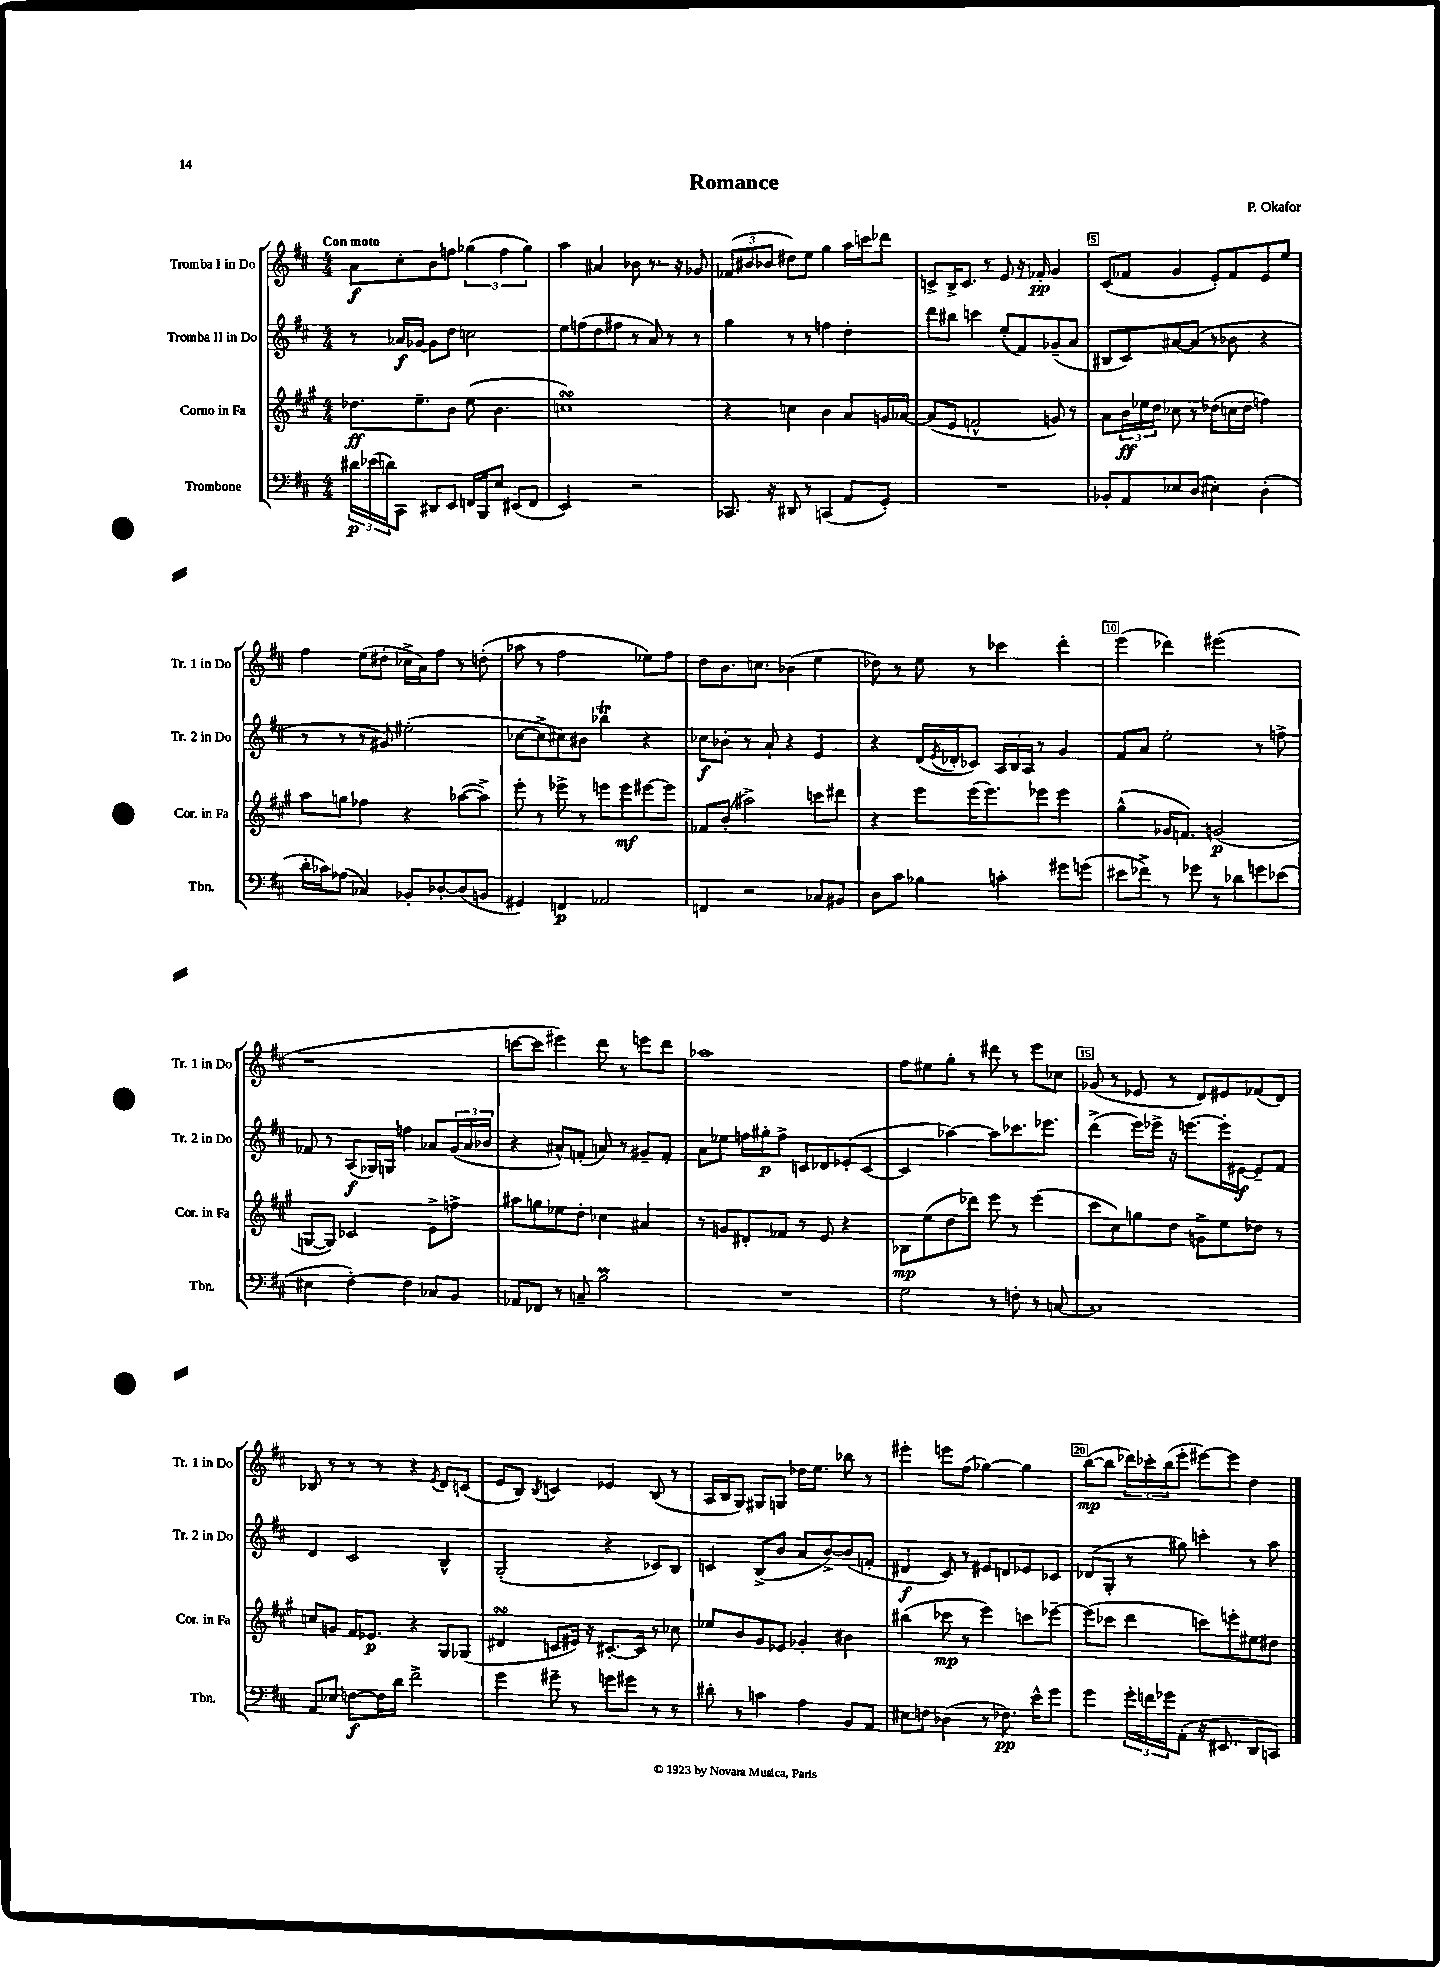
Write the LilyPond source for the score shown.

\header { title = "Romance" composer = "P. Okafor" }
<<
\new StaffGroup <<
\new Staff = "s0" \with { instrumentName = "Tromba I in Do" shortInstrumentName = "Tr. 1 in Do" } {
    \clef treble \key d \major \numericTimeSignature \time 4/4 \tempo "Con moto"
    a'8\f cis''8-. b'8 f''8 \tuplet 3/2 { ges''4( f''4 ges''4) } |
    a''4 ais'4 bes'8 r8. r16 ges'8 |
    \tuplet 3/2 { fes'8( bis'8 bes'8 } dis''8) e''8 g''4 a''16 c'''16 des'''8 |
    c'8-> b16-> c'8. r8 e'8 r16 fes'16-.\pp g'4 |
    cis'8( fes'8 g'4 e'8-.) fes'8 e'8 e''8 |
    fis''4 e''8( dis''8-. ces''16-> a'16) fis''8 r8 d''8-.( |
    aes''8 r8 fis''2 ees''8) fis''8 |
    d''8 b'8. c''8. bes'4( e''4 |
    des''8) r8 e''8 r8 ces'''4 d'''4-. |
    e'''4( des'''4) eis'''2( |
    r1 |
    c'''8~ c'''8 eis'''4) d'''8 r8 e'''8 d'''8 |
    aes''1 |
    fis''8 eis''8 g''8-. r8 dis'''8 r8 e'''8 ces''8 |
    ges'8( r8 ees'8 r8 d'8) eis'8 fes'8( d'8) |
    bes8 r8 r8 r8 r4 \acciaccatura { e'8 } d'8 c'8( |
    e'8 b8) \acciaccatura { b8 } c'4 ees'4 b8( r8 |
    a16 b16 g8) gis8 g8 des''16 e''8. bes''8 r8 |
    eis'''4-. e'''8 fis''8( ges''4~) ges''4 |
    b''8~\mp( b''8 \tuplet 3/2 { des'''16) ces'''16-. b''16( } e'''8-. eis'''8~) eis'''8 d''4 \bar "|." |
}
\new Staff = "s1" \with { instrumentName = "Tromba II in Do" shortInstrumentName = "Tr. 2 in Do" } {
    \clef treble \key d \major \numericTimeSignature \time 4/4
    r8 aes'16\f ges'16~ ges'8 d''8 c''2 |
    e''8 f''8( d''8 fis''8 r8 a'8) r8 r8 |
    g''4 r8 r8 f''4 d''4-. |
    d'''8 bis''8 c'''4 e''8-.( fis'8) ges'8--( a'8 |
    bis8 cis'8) ais'8~ ais'8( r8 bes'8 r4 |
    r8 r8 r8 gis'8) eis''2-.( |
    ces''8~ ces''8-> cis''8) bis'8 bes''4\trill r4 |
    ces''8\f bes'8-. r8 a'8-! r4 e'4 |
    r4 d'16( \acciaccatura { e'8 } des'16-. ces'8) \tuplet 3/2 { a16 b16 a16 } r8 g'4 |
    fis'8 a'8 e''2-. r8 f''8-> |
    fes'8 r8 a8\f( ges16) g16 f''4 aes'8 \tuplet 3/2 { g'16( aes'16 bes'16 } |
    r4 ais'8-^) f'8-.( a'8) r8 gis'8-- f'8-. |
    a'8 ees''8 f''16 gis''16-.\p f''8-> c'8 des'8 ees'8-.( c'8~ |
    c'4 aes''4~) aes''8 ces'''8. ees'''8. |
    d'''4->( e'''16) ees'''16-> r16 e'''8.~ e'''16-. eis'16~\f eis'8-- fis'8 |
    d'4 cis'2 b4-^ |
    g2-.( r4 ces'8) b8 |
    c'4 b8->( b'8 a'8 b'8~->) b'8( f'8-. |
    dis'4\f cis'8) r8 eis'8 d'8 ees'8 ces'8 |
    des'8( g8-. r8 gis''8) c'''4-. r8 a''8 \bar "|." |
}
\new Staff = "s2" \with { instrumentName = "Corno in Fa" shortInstrumentName = "Cor. in Fa" } {
    \clef treble \key a \major \numericTimeSignature \time 4/4
    des''8.\ff e''8.-- b'8 e''8( b'4. |
    c''1\turn) |
    r4 c''4 b'4 a'8 g'16 aes'16~ |
    aes'8( e'8 f'2-^ g'8) r8 |
    a'8 \tuplet 3/2 { b'16\ff ees''16 d''16 } ces''8 r8 des''8( c''16 des''16 f''4) |
    a''8 g''8 fes''4 r4 aes''8~( aes''8->) |
    e'''8-. r8 ees'''8-> r8 e'''8 e'''8\mf eis'''8~ eis'''8 |
    fes'8 b'8-.( ais''2->) c'''8 dis'''8 |
    r4 e'''8 e'''16( e'''8.) ees'''8 ees'''4 |
    gis''4-^( ges'16 f'8.) g'2\p( |
    g8~ g8) ces'2 e'8-> f''8-> |
    ais''8 g''8 ees''8 d''8-. ces''4 ais'4 |
    r8 g'8 dis'8-. fes'8 r8 e'8 r4 |
    bes8\mp e''8( d''8 des'''8) e'''8 r8 e'''4( |
    cis'''8 cis''8) g''8 d''8 g'8-> e''8 des''8 r8 |
    c''8 g'8 fis'16 ees'8.\p r4 gis8 ges8( |
    dis'4\turn c'8 eis'16) r16 cis'8.~-. cis'16 r8 ces''8 |
    ees''8 b'8 gis'8 ees'8 ges'4-. bis'4 |
    bis''4( ces'''8\mp r8 e'''4) c'''8 ees'''8~-- |
    ees'''8( ces'''8 d'''4 c'''8) e'''8-. eis''8 dis''8 \bar "|." |
}
\new Staff = "s3" \with { instrumentName = "Trombone" shortInstrumentName = "Tbn." } {
    \clef bass \key d \major \numericTimeSignature \time 4/4
    \tuplet 3/2 { dis'16\p ees'16( d'16) } cis,8 dis,8 e,8 f,16 b,,16 e8 eis,8( f,8 |
    e,2) r2 |
    ces,8. r16 dis,8 r8 c,4( a,8 g,8-.) |
    R1 |
    bes,8-. a,8 ees8 d8( eis4-.) d4-.( |
    d'16-. ces'16) aes8( ces4) bes,8-. des8~-. des8( b,8 |
    gis,4) f,4\p aes,2 |
    f,4 r2 ces8 bis,8 |
    d8 cis'8 bes4 c'4-. gis'8 g'8( |
    eis'8 fes'8->) r8 ges'8 r8 des'8 g'8 ees'8( |
    eis4 fis4~-.) fis4 ces8 b,8 |
    aes,8 fes,8 r8 c8-- b2\prall |
    R1 |
    g2 r8 f8-. r8 c8~ |
    c1 |
    a,8 ees8 f8~\f f16 d'16 fis'2-> |
    g'4 gis'8-- r8 g'8 gis'8 r8 r8 |
    dis'8-. r8 c'4 a4 b,8 a,8 |
    eis8 f8 des4( r8 fes8.\pp) e'16-^ g'8 |
    g'4 \tuplet 3/2 { g'16-. f'16 ges'16 } a,8-.( r16 eis,8. d,8 c,8) \bar "|." |
}
>>
>>
\layout { \context { \Score \override BarNumber.break-visibility = ##(#f #t #t) barNumberVisibility = #(every-nth-bar-number-visible 5) \override BarNumber.stencil = #(make-stencil-boxer 0.1 0.3 ly:text-interface::print) } }
